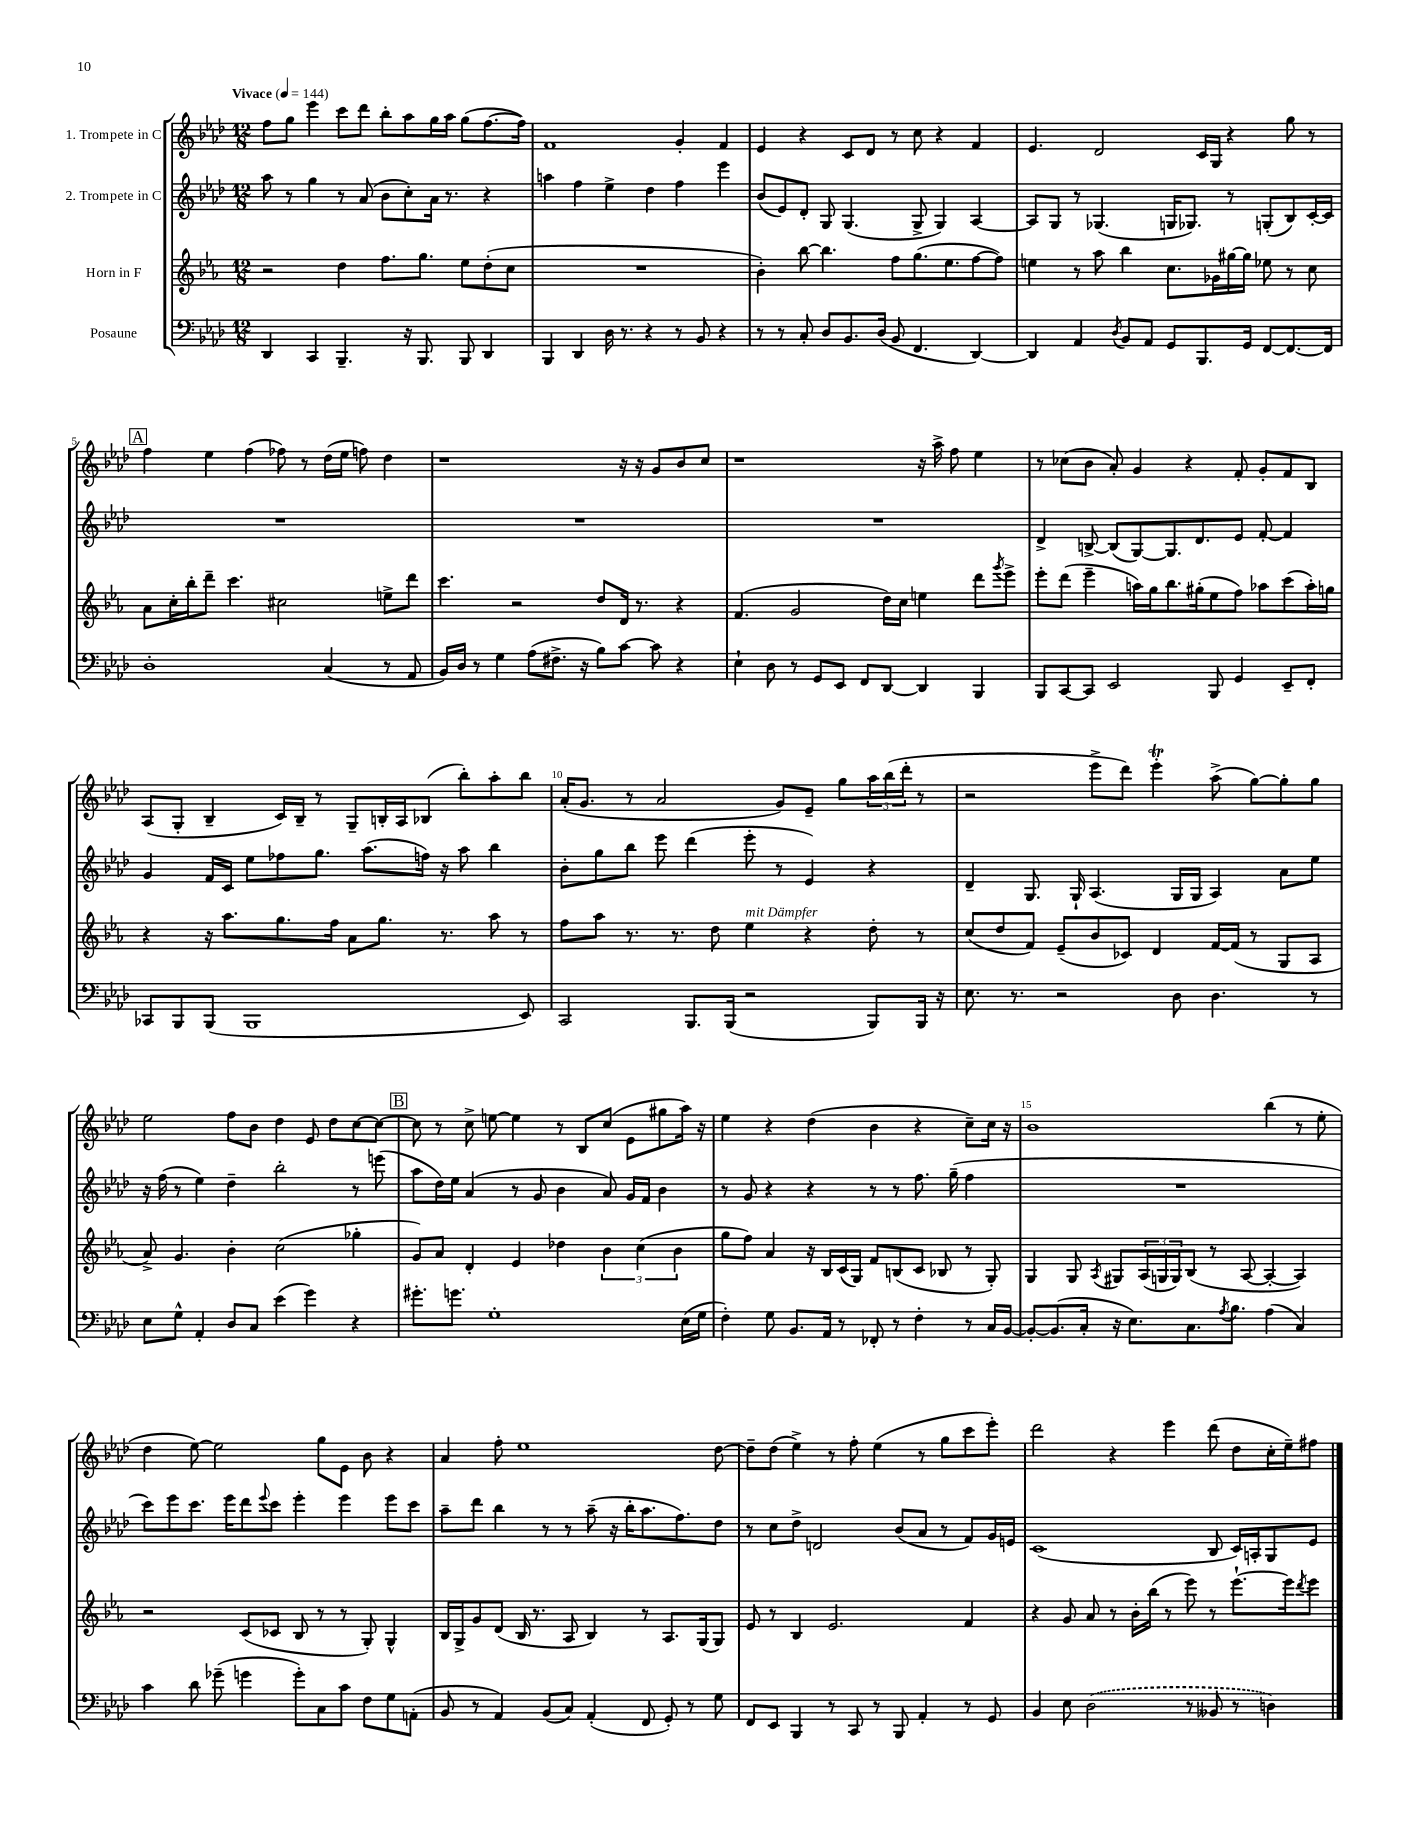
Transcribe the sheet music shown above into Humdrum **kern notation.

**kern	**kern	**kern	**kern
*part4	*part3	*part2	*part1
*staff4	*staff3	*staff2	*staff1
*I"Posaune	*I"Horn in F	*I"2. Trompete in C	*I"1. Trompete in C
*clefF4	*clefG2	*clefG2	*clefG2
*k[b-e-a-d-]	*k[b-e-a-]	*k[b-e-a-d-]	*k[b-e-a-d-]
*M12/8	*M12/8	*M12/8	*M12/8
*MM144	*MM144	*MM144	*MM144
=1	=1	=1	=1
!	!	!	!LO:TX:a:B:t=Vivace
4DD-/	2r	8aa-\	8ff\L
.	.	8r	8gg\J
4CC/	.	4gg\	4eee-\
4.BBB-~/	4dd\	8r	8ccc\L
.	.	(8a-/	8ddd-\J
.	8.ff\L	8b-\L	8bb-'\L
16r	.	8cc'\)	8aa-\
8.BBB-/	8.gg\J	.	.
.	.	16a-\Jk	16gg\L
.	.	8.r	16aa-\JJ
8BBB-/	8ee-\L	.	(8gg\L
4DD-/	(8dd'\	4r	[8.ff\
.	8cc\J	.	.
.	.	.	16ff\Jk])
=2	=2	=2	=2
4BBB-/	1.r	4aan\	1f
4DD-/	.	4ff\	.
16D-\	.	4ee-^\	.
8.r	.	.	.
4r	.	4dd-\	.
8r	.	4ff\	4g'/
8BB-/	.	.	.
4r	.	4eee-\	4f/
=3	=3	=3	=3
8r	4b-'\)	(8b-/L	4e-/
8r	.	8e-/)	.
8C'/	[8bb-\	8d-'/J	4r
8D-/L	4.bb-\]	8G/	.
8.BB-/	.	(4.G/	8c/L
.	.	.	8d-/J
(16D-/Jk	.	.	.
8BB-/	8ff\L	.	8r
4.FF/	(8.gg\	8G^/	8cc\
.	.	4G/)	4r
.	8.ee-\	.	.
[4DD-/)	[8ff\	[4A-/	4f/
.	8ff\J])	.	.
=4	=4	=4	=4
4DD-/]	4een\	8A-/L]	4.e-/
.	.	8G/J	.
4AA-/	8r	8r	.
.	8aa-\	(4.G-X/	2d-/
8qD-/	.	.	.
8BB-/L	4bb-\	.	.
8AA-/J	.	.	.
8GG/L	8.cc\L	16Gn/KL	.
.	.	8.G-X/J)	.
8.BBB-/	.	.	16c/LL
.	16g-X\L	.	16G/JJ
.	[16gg#X\	8r	4r
16GG/Jk	16gg#\JJ]	.	.
[8FF/L	8ee-X\	(8Gn'/L	.
8.FF/_	8r	8B-/)	8gg\
.	8cc\	[16c'/L	8r
16FF/Jk]	.	16c/JJ]	.
!!LO:LB:g=z
!!LO:REH:place=s1:t=A
=5	=5	=5	=5
1D-'	8a-\L	1.r	4ff\
.	16cc'\L	.	.
.	16bb-'\J	.	.
.	8ddd~\J	.	4ee-\
.	4.ccc\	.	.
.	.	.	(4ff\
.	2cc#X\	.	8ff-X\)
.	.	.	8r
(4C/	.	.	(16dd-\LL
.	.	.	16ee-\JJ
.	.	.	8ffn\)
8r	8een^\L	.	4dd-\
8AA-/	8ddd\J	.	.
=6	=6	=6	=6
16BB-/LL)	4.ccc\	1.r	1r
16D-/JJ	.	.	.
8r	.	.	.
4G\	.	.	.
.	2r	.	.
(8A-\L	.	.	.
8.F#X^\J	.	.	.
16r	.	.	.
8B-\L)	8dd/L	.	.
[8c\J	16d/Jk	.	16r
.	8.r	.	16r
8c\]	.	.	8g/L
4r	4r	.	8b-/
.	.	.	8cc/J
=7	=7	=7	=7
4E-`\	(4.f/	1.r	1r
8D-\	.	.	.
8r	2g/	.	.
8GG/L	.	.	.
8EE-/J	.	.	.
8FF/L	.	.	.
[8DD-/J	16dd\LL)	.	.
.	16cc\JJ	.	.
4DD-/]	4een\	.	16r
.	.	.	16aa-^\
.	.	.	8ff\
4BBB-/	8ddd\L	.	4ee-\
.	8qggg/	.	.
.	8eee-^\J	.	.
=8	=8	=8	=8
8BBB-/L	8eee-'\L	4d-^/	8r
[8CC/	(8ddd\J	.	(8cc-X\L
8CC/J]	4eee-~\	[8Bn^/	8b-\J
2EE-/	.	(8B/L]	8a-'/)
.	16aan\LL)	[8G/)	4g/
.	16gg\J	.	.
.	8.bb-\	8.G/]	.
.	.	.	4r
.	(16gg#X'\k	8.d-/	.
8BBB-/	8ee-\	.	.
4GG/	8ff\J)	8e-/J	8f'/
.	8aa-X\L	[8f'/	8g'/L
8EE-~/L	(8ccc\	4f/]	8f/
8FF'/J	16aa-'\L)	.	8B-/J
.	16ggn\JJ	.	.
!!LO:LB:g=z
=9	=9	=9	=9
8CC-X/L	4r	4g/	(8A-/L
8BBB-/	.	.	8G'/J
(8BBB-/J	16r	16f/LL	4B-~/
.	8.aa-\L	16c/JJ	.
1BBB-	.	8ee-\L	.
.	8.gg\	8ff-X\	16c/LL)
.	.	.	16B-~/JJ
.	.	8.gg\J	8r
.	16ff\Jk	.	.
.	8a-\L	.	8G~/L
.	.	(8.aa-\L	.
.	8.gg\J	.	16Bn'/L
.	.	.	16A-/J
.	.	16ffn\Jk)	(8B-X/J
.	8.r	16r	.
.	.	8aa-\	8bb-'\L)
.	8aa-\	4bb-\	8aa-'\
8EE-/)	8r	.	8bb-\J
=10	=10	=10	=10
2CC/	8ff\L	8b-'\L	(16a-'/KL
.	.	.	8.g/J
.	8aa-\J	8gg\	.
.	8.r	8bb-\J	8r
.	.	8eee-\	2a-/
.	8.r	.	.
8.BBB-/L	.	(4ddd-\	.
.	8dd\	.	.
(16BBB-/Jk	.	.	.
!	!LO:TX:a:i:t=mit Dämpfer	!	!
2r	4ee-\	8eee-'\	.
.	.	8r	8g/L)
.	4r	4e-/)	8e-~/J
.	.	.	8gg\L
8BBB-/L)	8dd'\	4r	24aa-\L
.	.	.	(24bb-\
.	.	.	24ddd-'\JJ
16BBB-/Jk	8r	.	8r
16r	.	.	.
=11	=11	=11	=11
8.E-\	(8cc/L	4d-~/	2r
.	8dd/	.	.
8.r	.	.	.
.	8f/J)	8.G/	.
2r	(8e-~/L	.	.
.	.	16G`/	.
.	8b-/	(4.A-/	8eee-^\L
.	8c-X/J)	.	8ddd-\J)
.	4d/	.	4eee-T'\
8D-\	.	16G/LL	.
.	.	16G/JJ	.
4.D-\	[16f/LL	4A-/)	(8aa-^\
.	(16f/JJ]	.	.
.	8r	.	[8gg\L)
.	8G/L	8a-\L	8gg'\]
8r	8A-/J	8ee-\J	8gg\J
!!LO:LB:g=z
=12	=12	=12	=12
8E-\L	8a-^/)	16r	2ee-\
.	.	(16ff\	.
8G^^\J	4.g/	8r	.
4AA-'/	.	4ee-\)	.
8D-/L	4b-'\	4dd-~\	8ff\L
8C/J	.	.	8b-\J
(4e-\	(2cc\	2bb-'\	4dd-\
4g\)	.	.	8e-/
.	.	.	8dd-\L
4r	4gg-X'\	8r	[8cc\
.	.	(8eeen\	8cc\J_
!!LO:REH:place=s1:t=B
=13	=13	=13	=13
8.g#X'\L	8g/L)	8aa-\L	8cc\]
.	8a-/J	16dd-\L)	8r
8.gn\J	.	16ee-\JJ	.
.	4d'/	(4a-/	8cc^\
1G'	.	.	[8een\
.	4e-/	8r	4ee\]
.	.	8g/	.
.	4dd-X\	4b-\	8r
.	.	.	8B-/L
.	6b-\	8a-/)	(8cc/J
.	.	16g/LL	8e-\L
.	(6cc\	.	.
.	.	16f/JJ	.
.	.	4b-\	8gg#X\
.	6b-\	.	.
(16E-\LL	.	.	16aa-\Jk)
16G\JJ	.	.	16r
=14	=14	=14	=14
4F'\)	8gg\L	8r	4ee-\
.	8ff\J)	8g/	.
8G\	4a-/	4r	4r
8.BB-/L	.	.	.
.	16r	4r	(4dd-\
16AA-/Jk	16B-/LL	.	.
8r	(16c/	.	.
.	16G/JJ)	.	.
8FF-X'/	8f/L	8r	4b-\
8r	(8Bn/	8r	.
4F'\	8c/J	8.ff\	4r
.	8B-X/	.	.
.	.	(16gg~\	.
8r	8r	4ff\	8cc~\L)
16C/LL	8G'/)	.	16cc\Jk
[16BB-/JJ	.	.	16r
=15	=15	=15	=15
8BB-'/L_	4G/	1.r	1b-
(8.BB-/]	.	.	.
.	8G/	.	.
16C'/Jk	.	.	.
.	8qA-/	.	.
16r	8G#X/L	.	.
8.E-\L)	.	.	.
.	(24A-/L	.	.
.	24Gn/	.	.
.	24G/J)	.	.
8.C\	(8B-/J	.	.
.	8r	.	.
8qA-/	.	.	.
8.B-\J	.	.	.
.	[8A-/	.	.
(4A-\	4A-'/_	.	(4bb-\
4C/)	4A-/])	.	8r
.	.	.	8ee-'\
!!LO:LB:g=z
=16	=16	=16	=16
4c\	2r	8ccc\L)	4dd-\
.	.	8eee-\	.
8d-\	.	8.ccc\J	[8ee-\)
(8g-X~\	.	.	2ee-\]
.	.	16eee-\KL	.
4gn\	(8c/L	8ddd-\	.
.	.	8qqeee-/	.
.	8c-X/J	8ccc\J	.
8g'\L)	8B-/	4eee-'\	.
8C\	8r	.	8gg\L
8c\J	8r	4eee-\	8e-\J
8F\L	8G'/)	.	8b-\
8G\	4G^^/	8eee-\L	4r
(8AAn'\J	.	8ccc\J	.
=17	=17	=17	=17
8BB-/	16B-/LL	8aa-~\L	4a-/
.	16G^/J	.	.
8r	8g/	8ddd-\J	.
4AA-/)	(8d/J	4bb-\	8ff'\
.	16B-/	.	1ee-
.	8.r	.	.
(8BB-/L	.	8r	.
8C/J)	8A-/	8r	.
(4AA-'/	4B-/)	(8aa-~\	.
.	.	16r	.
.	.	16bb-'\KL	.
8FF/	8r	8.aa-\	.
8GG'/)	8.A-/L	.	.
.	.	8.ff\)	.
8r	.	.	.
.	(16G/k	.	.
8G\	8G/J)	8dd-\J	[8dd-\
=18	=18	=18	=18
8FF/L	8e-/	8r	8dd-~\L]
8EE-/J	8r	8cc\L	(8dd-\J
4BBB-/	4B-/	8dd-^\J	4ee-^\)
.	.	2dn/	.
8r	2.e-/	.	8r
8CC/	.	.	8ff'\
8r	.	.	(4ee-\
8BBB-/	.	(8b-/L	.
4AA-'/	.	8a-/J	8r
.	.	8r	8gg\L
8r	4f/	8f/L)	8ccc\
8GG/	.	16g/L	8eee-'\J)
.	.	16en/JJ	.
=19	=19	=19	=19
4BB-/	4r	(1c	2ddd-\
8E-\	8g/	.	.
(2D-\	8a-/	.	.
.	8r	.	4r
.	16b-'\LL	.	.
.	(16bb-\JJ	.	.
.	8r	.	4eee-\
8r	8eee-\)	.	.
8BB--X/	8r	8B-/	(8ddd-\
8r	[8.eee-`\L	16c/LL)	8dd-\L
.	.	16An'/J	.
4Dn\)	.	8G/	16cc'\L
.	16eee-\k]	.	16ee-~\J)
.	8qddd/	.	.
.	8eee-\J	8e-/J	8ff#X\J
==	==	==	==
*-	*-	*-	*-
